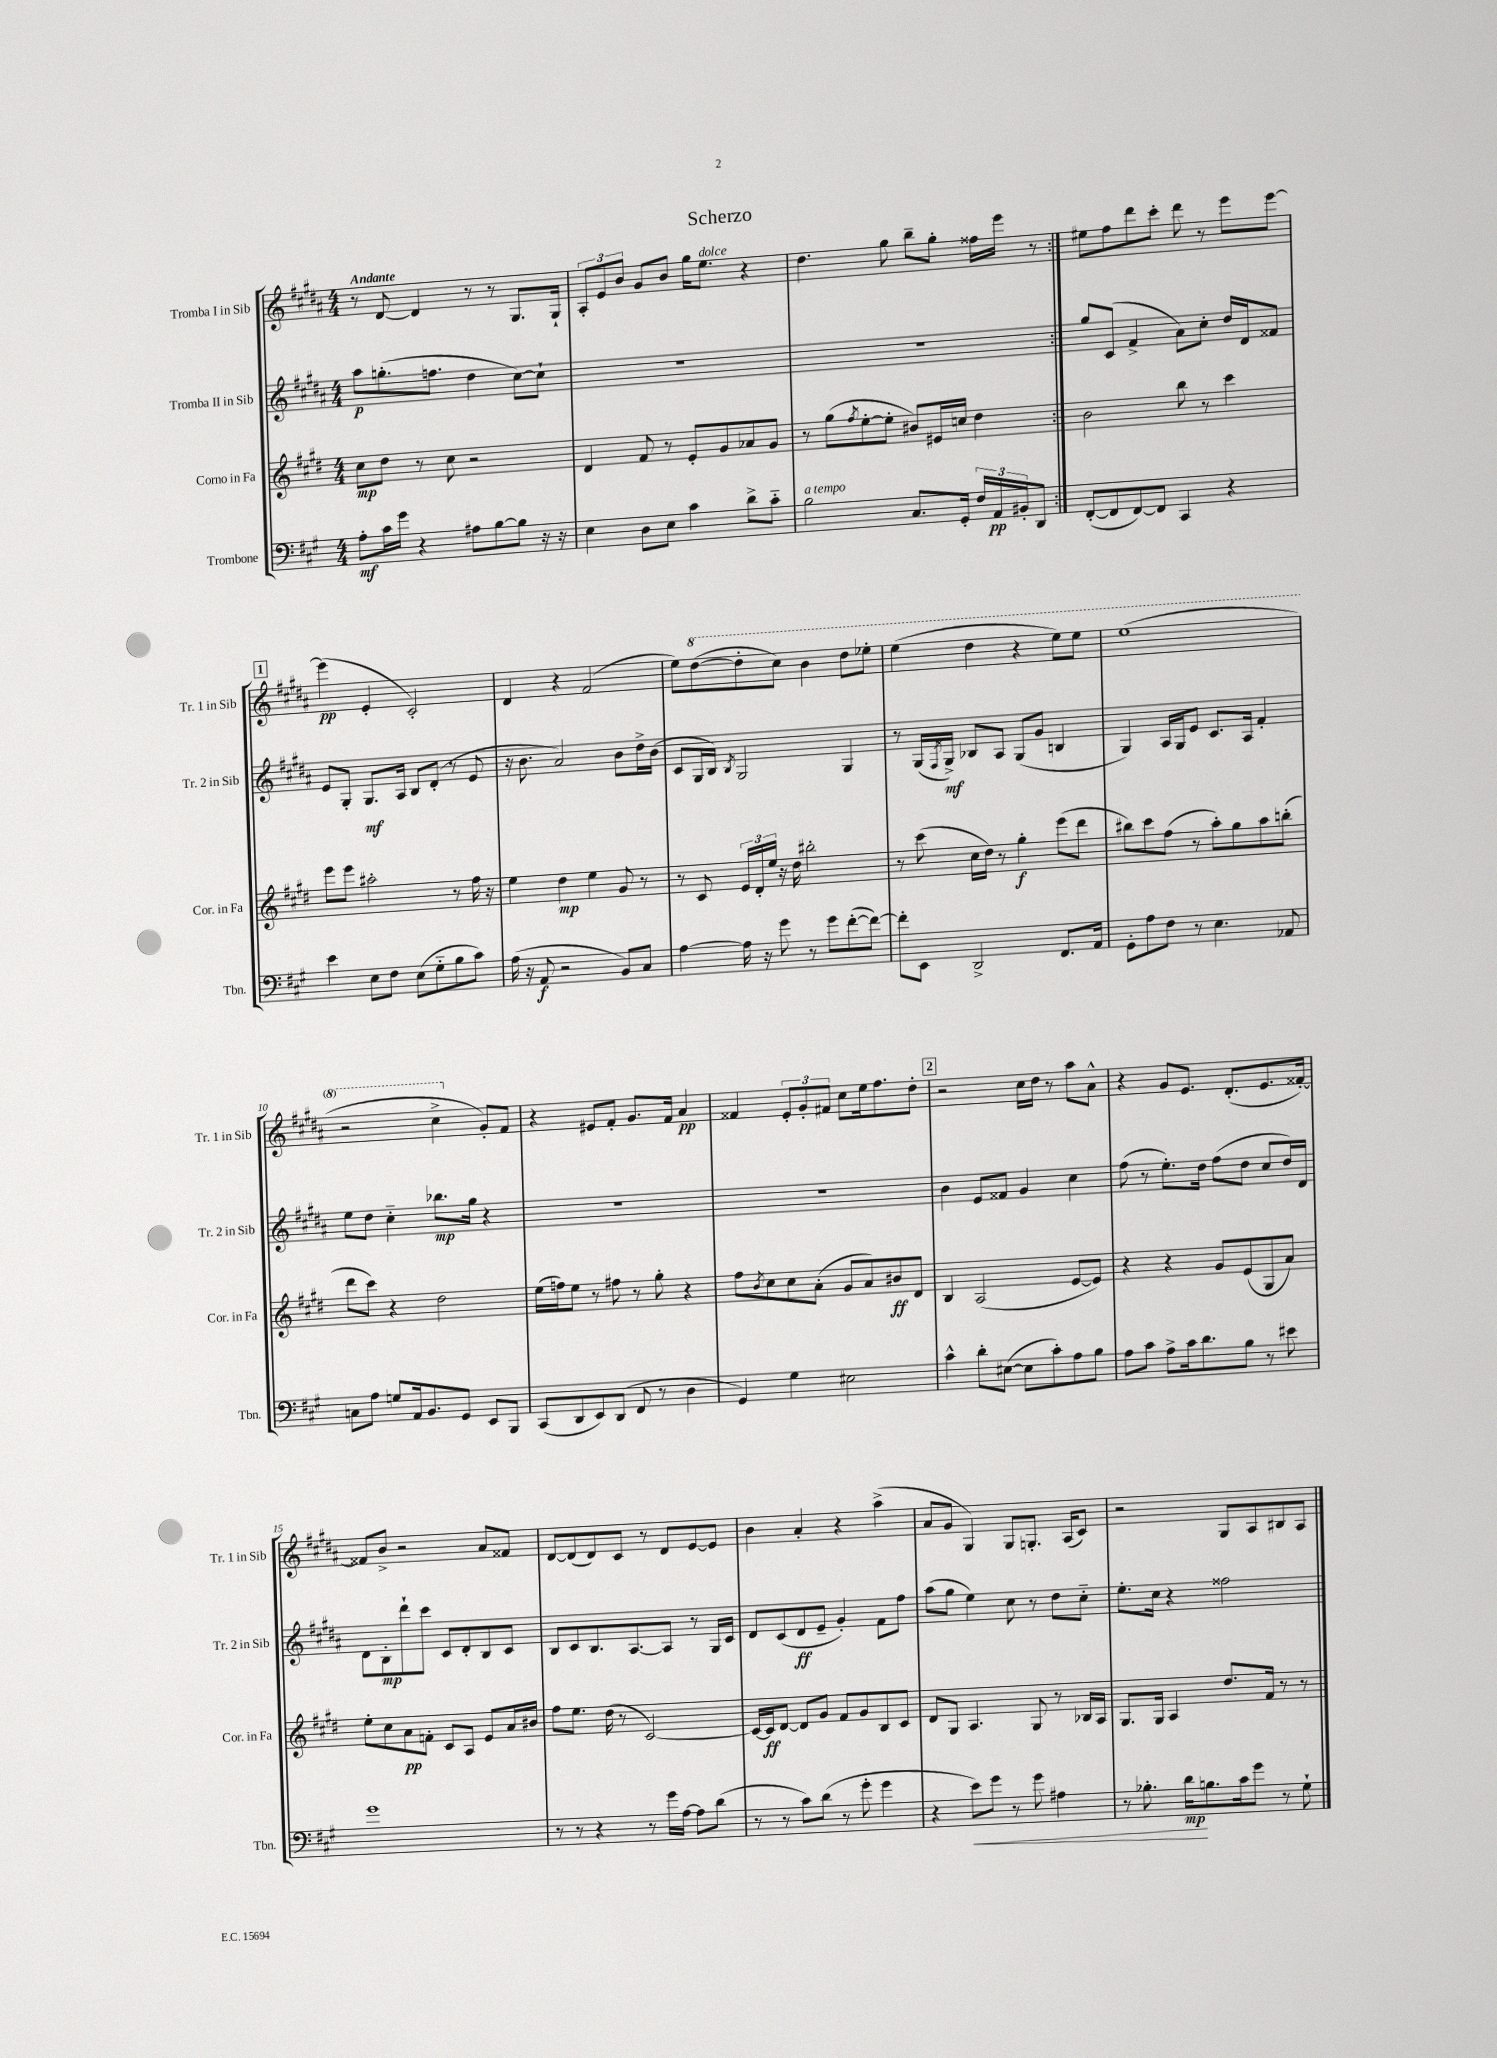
\header { title = "Scherzo" }
<<
\new StaffGroup <<
\new Staff = "s0" \with { instrumentName = "Tromba I in Sib" shortInstrumentName = "Tr. 1 in Sib" } {
    \clef treble \key b \major \numericTimeSignature \time 4/4 \tempo "Andante"
    \repeat volta 2 { r8 dis'8~ dis'4 r8 r8 gis8. gis16-! |
    \tuplet 3/2 { ais8-. e'8 b'8 } gis'8 b'8 gis''16 e''8.^\markup { \italic "dolce" } r4 |
    dis''4. gis''8 b''8-- gis''8-. fisis''16 e'''16 r8 | }
    eis''8 fis''8 dis'''8 cis'''8-. dis'''8 r8 e'''8 e'''8~ |
    \mark \markup { \box "1" } e'''4\pp( e'4-. cis'2-.) |
    dis'4 r4 fis'2( |
    e''8) \ottava #1 dis'''8~( dis'''8-. cis'''8) b''4 dis'''8 ees'''8-. |
    e'''4( dis'''4 r4 e'''8) e'''8 |
    e'''1( |
    r2 cis'''4-> \ottava #0 gis'8-.) fis'8 |
    r4 eis'8 fis'8-. gis'8. fis'16 ais'4\pp |
    fisis'4 \tuplet 3/2 { e'8-. gis'8-. fis'8 } cis''8 e''16 fis''8. dis''8-. |
    \mark \markup { \box "2" } r2 cis''16 dis''16 r8 ais''8 ais'8-^ |
    r4 gis'8 e'8. dis'8.-.( e'8. fisis'16~-.) |
    fisis'8 b'8-> r2 ais'8 fisis'8 |
    dis'8~ dis'8( dis'8) cis'8 r8 dis'8 e'8~ e'8 |
    b'4 ais'4-. r4 ais''4->( |
    ais'8 gis'8 gis4) gis8 g8.-. ais16( cis'8) |
    r2 gis8 ais8 bis8 ais8 \bar "|." |
}
\new Staff = "s1" \with { instrumentName = "Tromba II in Sib" shortInstrumentName = "Tr. 2 in Sib" } {
    \clef treble \key b \major \numericTimeSignature \time 4/4
    \repeat volta 2 { ais''8\p g''8.-.( f''8. dis''4 cis''8~) cis''8-! |
    R1 |
    R1 | }
    gis''8 cis'8( fis'4-> ais'8) cis''8-. dis''16 dis'16 fisis'8 |
    \mark \markup { \box "1" } e'8 gis8-. gis8.\mf ais16 b8 dis'8-.( r8 e'8 |
    r16 b'8. ais'2) b'8 dis''16-> b'16( |
    cis'8 gis16 b16) \acciaccatura { b8 } gis2 gis4 |
    r8 gis16( \acciaccatura { fis8 } gis16->\mf) bes8 ais8 gis8( gis'8 b4 |
    gis4) ais16 gis16 e'8 cis'8. ais16 fis'4-. |
    e''8 dis''8 cis''4-_ bes''8.\mp gis''16 r4 |
    R1 |
    R1 |
    \mark \markup { \box "2" } b'4 e'8 fisis'8 gis'4 cis''4 |
    fis''8( r8 e''8.-.) dis''16 fis''8( dis''8 cis''8 dis''16) dis'16 |
    dis'8 b8-.\mp dis'''8-! cis'''8 cis'8 dis'8-. b8 cis'8 |
    b8 cis'8 b8. ais8.~ ais8 r8 gis16 cis'16 |
    dis'8 cis'8( dis'8\ff e'8-- gis'4-.) fis'8 fis''8 |
    ais''8( gis''8 e''4) cis''8 r8 dis''8 cis''8-_ |
    e''8.-. cis''16 r4 fisis''2 \bar "|." |
}
\new Staff = "s2" \with { instrumentName = "Corno in Fa" shortInstrumentName = "Cor. in Fa" } {
    \clef treble \key e \major \numericTimeSignature \time 4/4
    \repeat volta 2 { cis''8\mp dis''8 r8 cis''8 r2 |
    dis'4 fis'8 r8 e'8-. gis'8 aes'8 gis'8 |
    r8 gis''8( \acciaccatura { fis''8 } e''8~-. e''8-. bis'8) eis'16 c''16 dis''4 | }
    b'2 b''8 r8 cis'''4 |
    \mark \markup { \box "1" } e'''8 e'''8 ais''2-. r8 fis''16 r16 |
    e''4 dis''4\mp e''4 gis'8 r8 |
    r8 cis'8 \tuplet 3/2 { e'16 dis'16-. e''16 } r16 dis''16 bis''2-. |
    r8 cis'''8( cis''16 dis''16) r8 gis''4-.\f e'''8( dis'''8 |
    bis''8) cis'''8 fis''8( r8 a''8-.) gis''8 a''8 b''8-.( |
    dis'''8 cis'''8) r4 dis''2 |
    e''16( f''16) e''8 r8 fis''8 r8 gis''8-. r4 |
    fis''8 \acciaccatura { b'8 } cis''8 cis''8 a'8-.( gis'8 a'8) bis'8\ff dis'8 |
    \mark \markup { \box "2" } b4 a2( e'8~ e'8) |
    r4 r4 gis'8 e'8( gis8 a'8) |
    e''8-. cis''8 a'8\pp f'8-. cis'8 a8 e'8 a'16 bis'16 |
    fis''8 e''8. dis''16( r8 cis'2~) |
    cis'16~ cis'16\ff dis'8~ dis'8 gis'8 fis'8 gis'8 b8 cis'8 |
    dis'8 gis8 a4. gis8 r8 bes16 a16 |
    gis8. gis16 a4 dis''8. fis'16 r8 r8 \bar "|." |
}
\new Staff = "s3" \with { instrumentName = "Trombone" shortInstrumentName = "Tbn." } {
    \clef bass \key a \major \numericTimeSignature \time 4/4
    \repeat volta 2 { a8-.\mf cis'16 gis'16 r4 ais8 b8~ b8 r16 r16 |
    e4 d8 e8 cis'4 d'8-> cis'8-_ |
    b2^\markup { \italic "a tempo" } cis8. gis,16-. \tuplet 3/2 { fis16 a,16\pp bis,16-. } d,8 | }
    fis,8~-.( fis,8 fis,8~) fis,8 cis,4 r4 |
    \mark \markup { \box "1" } e'4 e8 fis8 e8( gis8-_ b8 cis'8) |
    a16( r16 a,8\f r2 b,8) cis8 |
    a4~ a16 r16 gis'8 r8 gis'8 fis'8~-.( fis'8~) |
    fis'8-. e,8 d,2-> fis,8. a,16 |
    gis,8-. a8 fis8 r8 e4. aes,8 |
    c8 a8 g8 a,16 b,8. gis,8 e,8 b,,8 |
    cis,8( d,8 e,8) d,8( fis,8 r8 d4 |
    gis,4) gis4 eis2 |
    \mark \markup { \box "2" } cis'4-^ d'8-. eis8~( eis8 cis'8-.) a8 b8 |
    a8 cis'8 a8-> cis'16 d'8. b8 r8 eis'8 |
    gis'1 |
    r8 r8 r4 r8 gis'16 a16~ a8 d'8( |
    r8 r8 cis'8) d'8( r8 gis'8-. gis'4 |
    r4 e'8\<) gis'8 r8 gis'8 ais4 |
    r8 bes8.-. d'16\mp\! b8. cis'16 gis'8 r8 gis8-! \bar "|." |
}
>>
>>
